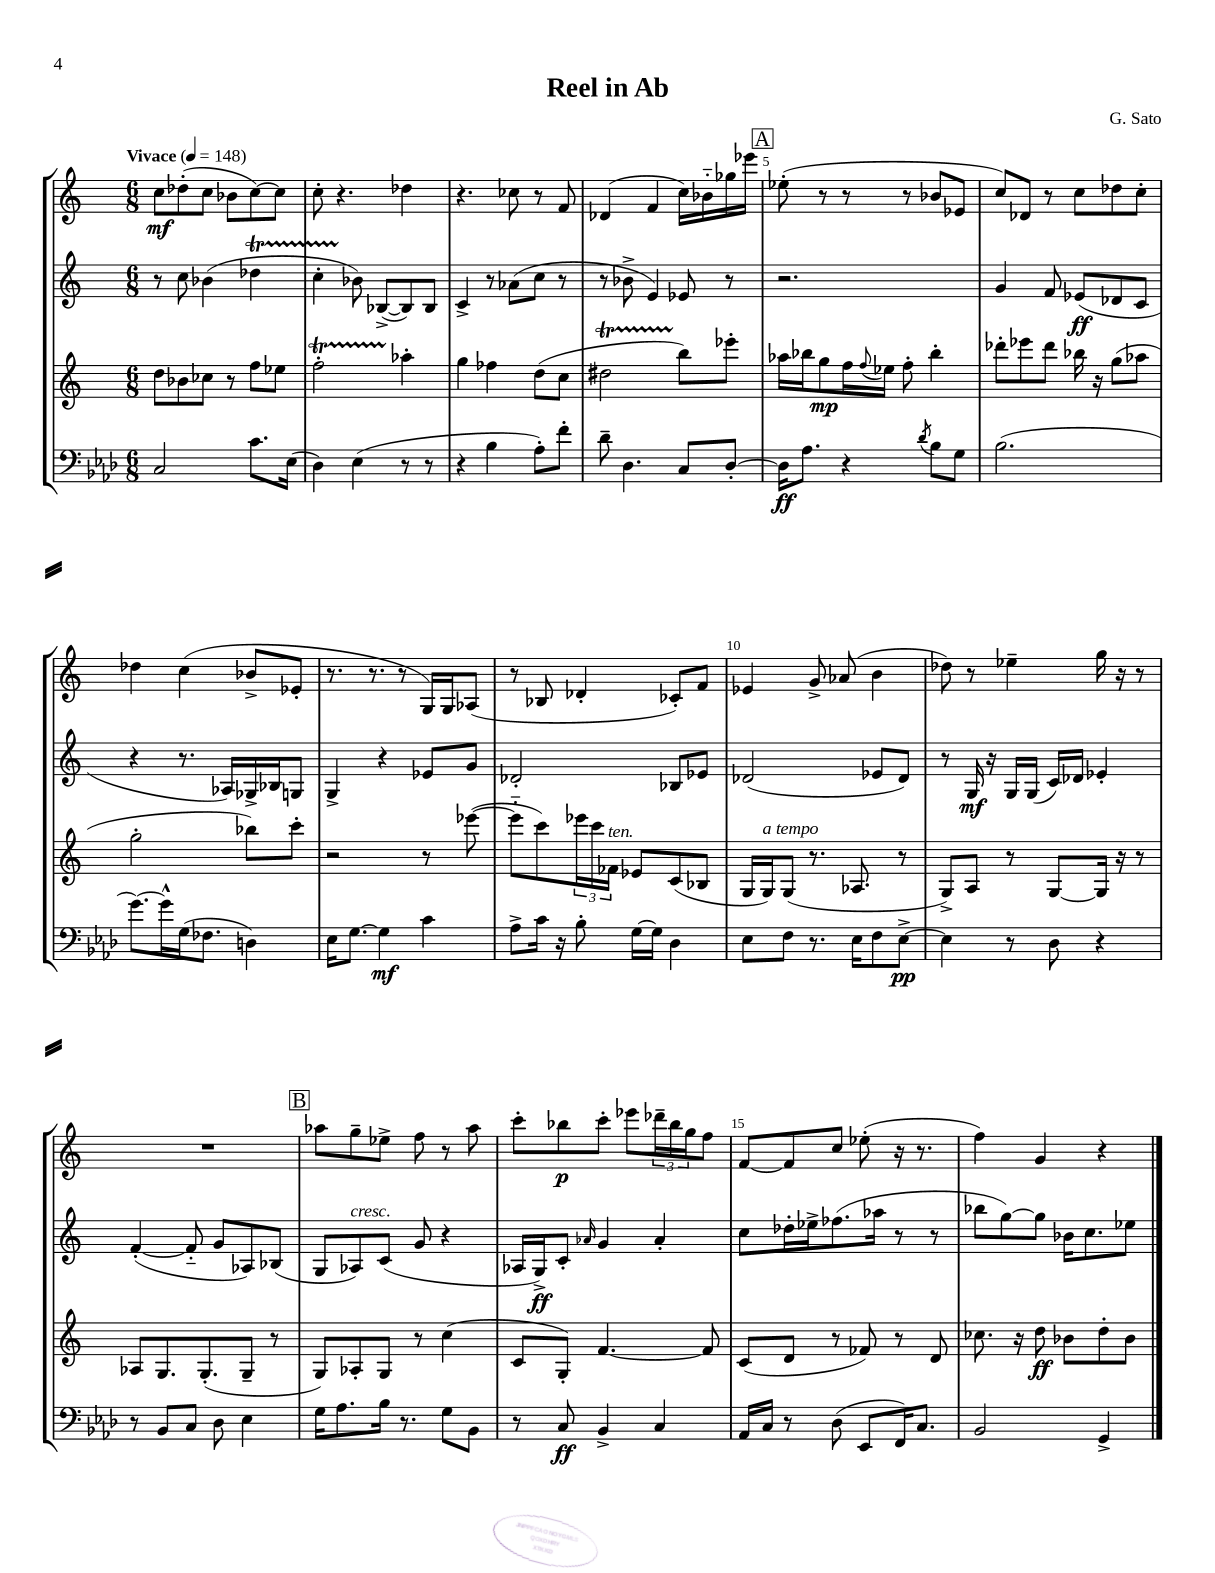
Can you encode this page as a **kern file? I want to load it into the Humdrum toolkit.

**kern	**kern	**kern	**kern
*staff4	*staff3	*staff2	*staff1
*clefF4	*clefG2	*clefG2	*clefG2
*k[b-e-a-d-]	*k[]	*k[]	*k[]
*M6/8	*M6/8	*M6/8	*M6/8
*MM148	*MM148	*MM148	*MM148
2C	8dd	8r	8cc
.	8b-	8cc	(8dd-'
.	8cc-	(4b-	8cc
.	8r	.	8b-
8.c	8ff	4dd-	[8cc)
.	8ee-	.	8cc]
(16E-	.	.	.
=	=	=	=
4D-)	2ff'	4cc'	8cc'
.	.	.	4.r
(4E-	.	8b-)	.
.	.	([8B-^	.
8r	4aa-'	8B-])	4dd-
8r	.	8B-	.
=	=	=	=
4r	4gg	4c^	4.r
4B-	4ff-	8r	.
.	.	(8a-	8cc-
8A-')	(8dd	8cc	8r
8f'	8cc	8r	8f
=	=	=	=
8d-~	2dd#	8r	(4d-
4.D-	.	8b-^	.
.	.	4e)	4f
8C	8bb)	8e-	16cc)
.	.	.	16b-'~
[8D-'	8eee-'	8r	16gg-
.	.	.	16eee-
=	=	=	=
16D-]	16aa-	2.r	(8ee-'
8.A-	16bb-	.	.
.	8gg	.	8r
4r	16ff	.	8r
.	8qqff	.	.
.	16ee-	.	.
.	8ff'	.	8r
8qd-	.	.	.
8B-	4bb-'	.	8b-
8G	.	.	8e-
=	=	=	=
(2.B-	8ddd-'	4g	8cc)
.	8eee-	.	8d-
.	8ddd-	8f	8r
.	16bb-	(8e-	8cc
.	16r	.	.
.	(8gg	8d-	8dd-
.	8aa-	8c	8cc'
=	=	=	=
[8.g)	2gg'	4r	4dd-
16g^^]	.	.	.
(16G	.	8.r	(4cc
8.F-	.	.	.
.	.	16A-)	.
4D)	8bb-)	16G-^	8b-^
.	.	16B-	.
.	8ccc'	8G	8e-'
=	=	=	=
16E-	2r	4G^	8.r
[8.G	.	.	.
.	.	.	8.r
4G]	.	4r	.
.	.	.	8r
4c	8r	8e-	16G)
.	.	.	16G
.	([8eee-	8g	(8A-
=	=	=	=
8A-^	8eee-'~]	2d-'	8r
16c	8ccc)	.	8B-
16r	.	.	.
8B-'	24eee-	.	4d-'
.	24ccc	.	.
.	24f-	.	.
[16G	8e-	.	.
16G]	.	.	.
4D-	(8c	8B-	8c-')
.	8B-	8e-	8f
=	=	=	=
8E-	16G	(2d-	4e-
.	16G)	.	.
8F	(8G	.	.
8.r	8.r	.	8g^
.	.	.	(8a-
16E-	8.A-	.	.
8F	.	8e-	4b
[8E-^	8r	8d-)	.
=	=	=	=
4E-]	8G^)	8r	8dd-)
.	8A	16G	8r
.	.	16r	.
8r	8r	16G	4ee-~
.	.	(16G	.
8D-	[8G	16c)	.
.	.	16d-	.
4r	16G]	4e-'	16gg
.	16r	.	16r
.	8r	.	8r
=	=	=	=
8r	8A-	([4f'	2.r
8BB-	8.G	.	.
8C	.	8f'~]	.
.	(8.G'	.	.
8D-	.	8g	.
4E-	8G~	8A-)	.
.	8r	(8B-	.
=	=	=	=
16G	8G)	8G	8aa-
8.A-	.	.	.
.	8A-'	8A-)	8gg~
16B-	8G	(8c	8ee-^
8.r	.	.	.
.	8r	8g	8ff
8G	(4cc	4r	8r
8BB-	.	.	8aa-
=	=	=	=
8r	8c	16A-	8ccc'
.	.	16G^)	.
8C	8G')	8c'	8bb-
.	.	16qqa-	.
4BB-^	[4.f	4g	8ccc'
.	.	.	8eee-
4C	.	4a-'	24ddd-~
.	.	.	24bb-
.	.	.	24gg
.	8f]	.	8ff
=	=	=	=
16AA-	(8c	8cc	[8f
16C	.	.	.
8r	8d	16dd-'	8f]
.	.	16ee-^	.
(8D-	8r	(8.ff-	8cc
8EE-	8f-)	.	(8ee-'
.	.	16aa-	.
16FF)	8r	8r	16r
8.C	.	.	8.r
.	8d	8r	.
=	=	=	=
2BB-	8.cc-	8bb-	4ff)
.	.	[8gg)	.
.	16r	.	.
.	8dd	8gg]	4g
.	8b-	16b-	.
.	.	8.cc	.
4GG^	8dd'	.	4r
.	8b-	8ee-	.
==	==	==	==
*-	*-	*-	*-
